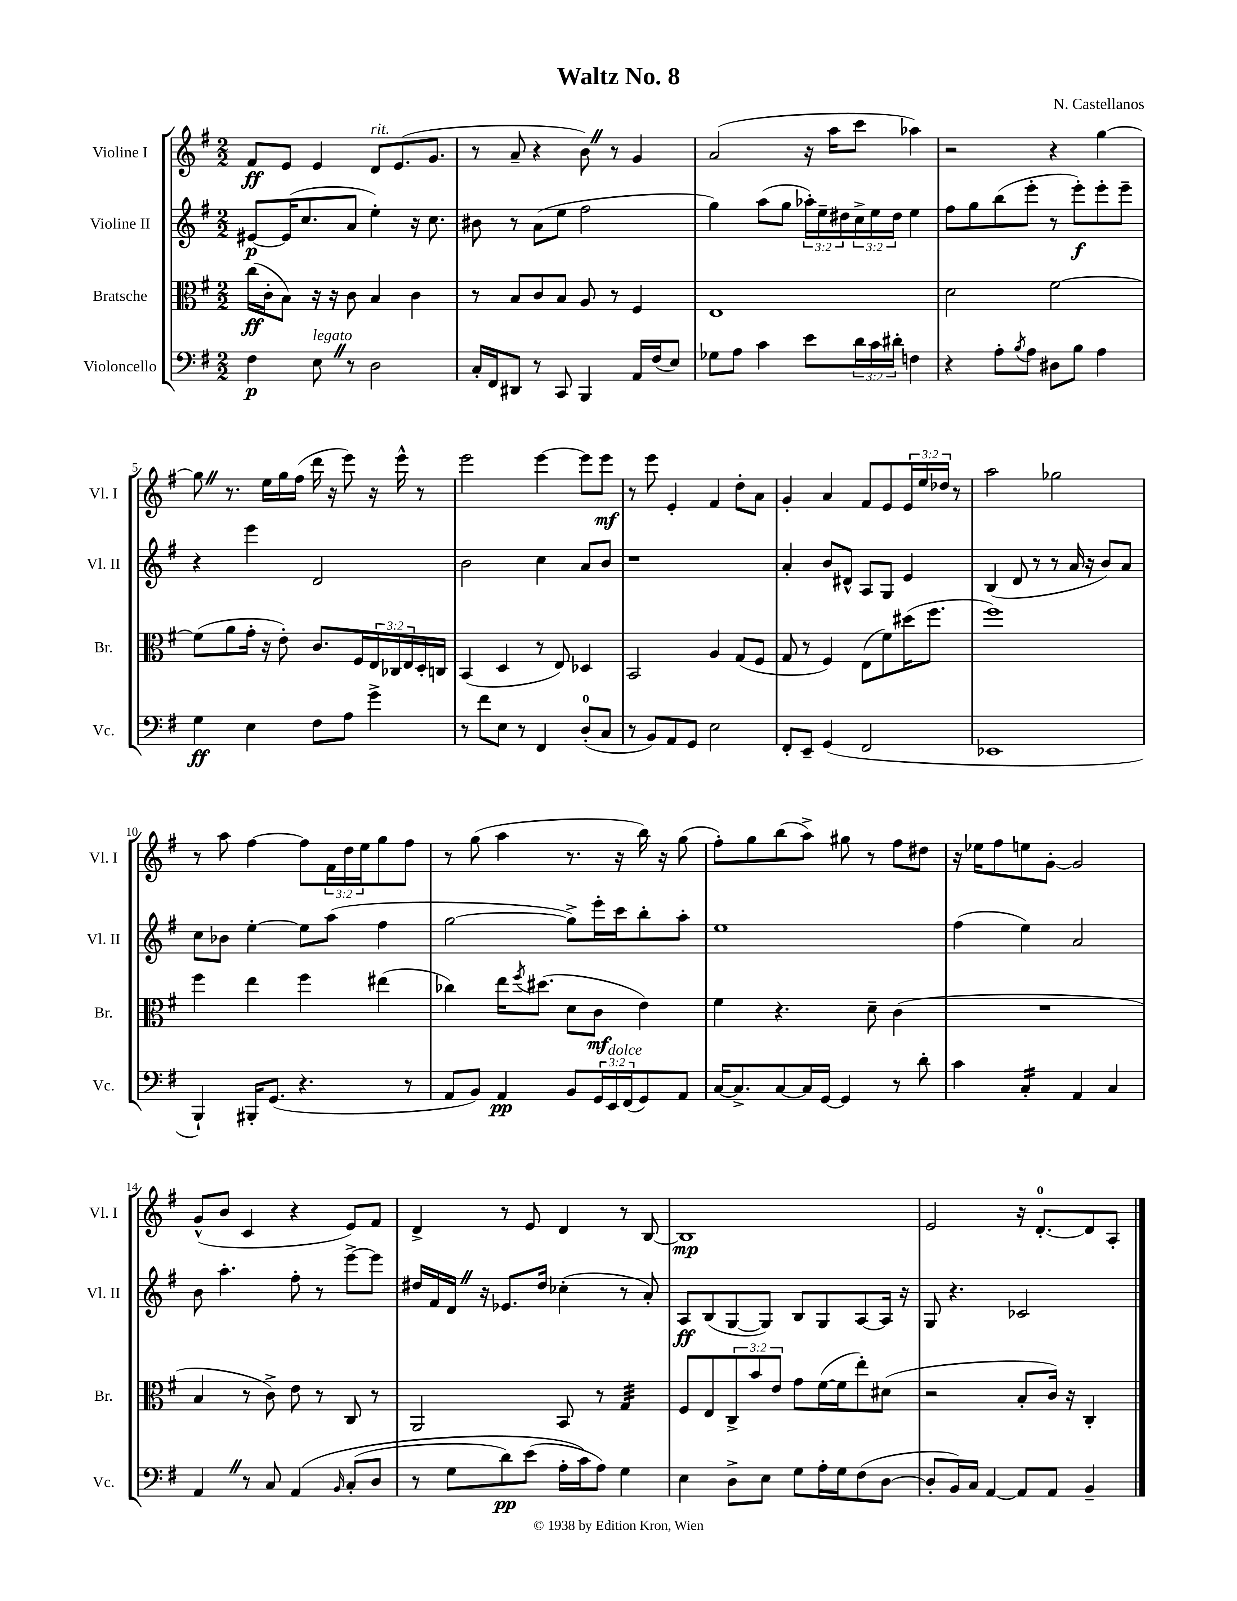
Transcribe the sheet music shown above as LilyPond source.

\header { title = "Waltz No. 8" composer = "N. Castellanos" }
<<
\new StaffGroup <<
\new Staff = "s0" \with { instrumentName = "Violine I" shortInstrumentName = "Vl. I" } {
    \clef treble \key g \major \numericTimeSignature \time 2/2 \override Staff.TupletNumber.text = #tuplet-number::calc-fraction-text
    fis'8\ff e'8 e'4 d'8^\markup { \italic "rit." } e'8.( g'8. |
    r8 a'8-- r4 b'8) \once \override BreathingSign.text = \markup { \musicglyph "scripts.caesura.straight" } \breathe r8 g'4 |
    a'2( r16 a''16 c'''8 aes''4) |
    r2 r4 g''4~ |
    g''8 \once \override BreathingSign.text = \markup { \musicglyph "scripts.caesura.straight" } \breathe r8. e''16 g''16 fis''16( d'''16 r16 e'''8) r16 e'''16-^ r8 |
    e'''2 e'''4~ e'''8 e'''8\mf |
    r8 e'''8 e'4-. fis'4 d''8-. a'8 |
    g'4-. a'4 fis'8 e'8 \tuplet 3/2 { e'16 e''16 des''16 } r8 |
    a''2 ges''2 |
    r8 a''8 fis''4~ fis''8 \tuplet 3/2 { fis'16 d''16 e''16 } g''8 fis''8 |
    r8 g''8( a''4 r8. r16 b''16) r16 g''8( |
    fis''8-.) g''8 b''8( a''8->) gis''8 r8 fis''8 dis''8 |
    r16 ees''16 fis''8 e''8 g'8~-. g'2 |
    g'8-^( b'8 c'4 r4 e'8) fis'8 |
    d'4-> r8 e'8 d'4 r8 b8~ |
    b1\mp |
    e'2 r16 d'8.-0~-. d'8 a8-. \bar "|." |
}
\new Staff = "s1" \with { instrumentName = "Violine II" shortInstrumentName = "Vl. II" } {
    \clef treble \key g \major \numericTimeSignature \time 2/2 \override Staff.TupletNumber.text = #tuplet-number::calc-fraction-text
    eis'8~\p eis'16( c''8. a'8 e''4-.) r16 c''8. |
    bis'8 r8 a'8( e''8 fis''2 |
    g''4) a''8( g''8 \tuplet 3/2 { aes''16-.) e''16-- dis''16 } \tuplet 3/2 { c''16-> e''16 dis''16 } e''4 |
    fis''8 g''8 b''8( e'''8-. r8 e'''8-.\f) e'''8-. e'''8-- |
    r4 e'''4 d'2 |
    b'2 c''4 a'8 b'8 |
    r1 |
    a'4-. b'8 dis'8-^ a8 g8 e'4 |
    b4( d'8 r8 r8 a'16 r16 b'8) a'8 |
    c''8 bes'8 e''4~-. e''8 a''8( fis''4 |
    g''2~ g''8->) e'''16-. c'''16 b''8-. a''8-. |
    e''1 |
    fis''4( e''4) a'2 |
    b'8 a''4.-. fis''8-. r8 e'''8~-> e'''8 |
    dis''16 fis'16 d'16 \once \override BreathingSign.text = \markup { \musicglyph "scripts.caesura.straight" } \breathe r16 ees'8. dis''16 ces''4-.( r8 a'8-.) |
    a8\ff b8( g8~ g8) b8 g8 a8~ a16 r16 |
    g8 r4. ces'2 \bar "|." |
}
\new Staff = "s2" \with { instrumentName = "Bratsche" shortInstrumentName = "Br." } {
    \clef alto \key g \major \numericTimeSignature \time 2/2 \override Staff.TupletNumber.text = #tuplet-number::calc-fraction-text
    c''16\ff( c'16-. b8) r16 r16 c'8 b4 c'4 |
    r8 b8 c'8 b8 a8 r8 fis4 |
    e1 |
    d'2 fis'2~ |
    fis'8( a'8 g'16-. r16 e'8-.) c'8. fis16 \tuplet 3/2 { e16 ces16 e16 } d16-. c16 |
    b,4( d4 r8 e8) des4 |
    b,2 a4 g8( fis8 |
    g8 r8 fis4) e8( fis'8) dis''16( fis''8. |
    fis''1) |
    fis''4 e''4 fis''4 eis''4( |
    ces''4) e''16 \acciaccatura { fis''8 } dis''8.( d'8 c'8\mf e'4) |
    fis'4 r4. d'8-- c'4( |
    R1 |
    b4 r8 c'8->) e'8 r8 c8 r8 |
    a,2 b,8 r8 g4:32 |
    fis8 e8 \tuplet 3/2 { c8-> b'8 e'8 } g'8 fis'16~( fis'16 e''8-.) dis'8( |
    r2 b8-. c'16) r16 c4-. \bar "|." |
}
\new Staff = "s3" \with { instrumentName = "Violoncello" shortInstrumentName = "Vc." } {
    \clef bass \key g \major \numericTimeSignature \time 2/2 \override Staff.TupletNumber.text = #tuplet-number::calc-fraction-text
    fis4\p e8^\markup { \italic "legato" } \once \override BreathingSign.text = \markup { \musicglyph "scripts.caesura.straight" } \breathe r8 d2 |
    c16-. fis,16 dis,8 r8 c,8 b,,4 a,16 fis16( e8) |
    ges8 a8 c'4 e'8 \tuplet 3/2 { d'16 c'16 dis'16-. } f4 |
    r4 a8-. \acciaccatura { b8 } a8 dis8 b8 a4 |
    g4\ff e4 fis8 a8 g'4-> |
    r8 fis'8 e8 r8 fis,4 d8-0-.( c8 |
    r8 b,8) a,8 g,8 e2 |
    fis,8-. e,8-- g,4( fis,2 |
    ees,1 |
    b,,4-!) bis,,16-. g,8.( r4. r8 |
    a,8 b,8) a,4\pp b,8 \tuplet 3/2 { g,16 e,16^\markup { \italic "dolce" } fis,16( } g,8) a,8 |
    c16~ c8.-> c8~ c16 g,16~ g,4 r8 d'8-. |
    c'4 c4:16-. a,4 c4 |
    a,4 \once \override BreathingSign.text = \markup { \musicglyph "scripts.caesura.straight" } \breathe r8 c8 a,4\( \grace { b,16 } c8-.( d8 |
    r8 g8 d'8\pp) e'8( a16-. c'16\) a8) g4 |
    e4 d8-> e8 g8 a16-. g16 fis8( d8~ |
    d8-. b,16) c16 a,4~ a,8 a,8 b,4-- \bar "|." |
}
>>
>>
